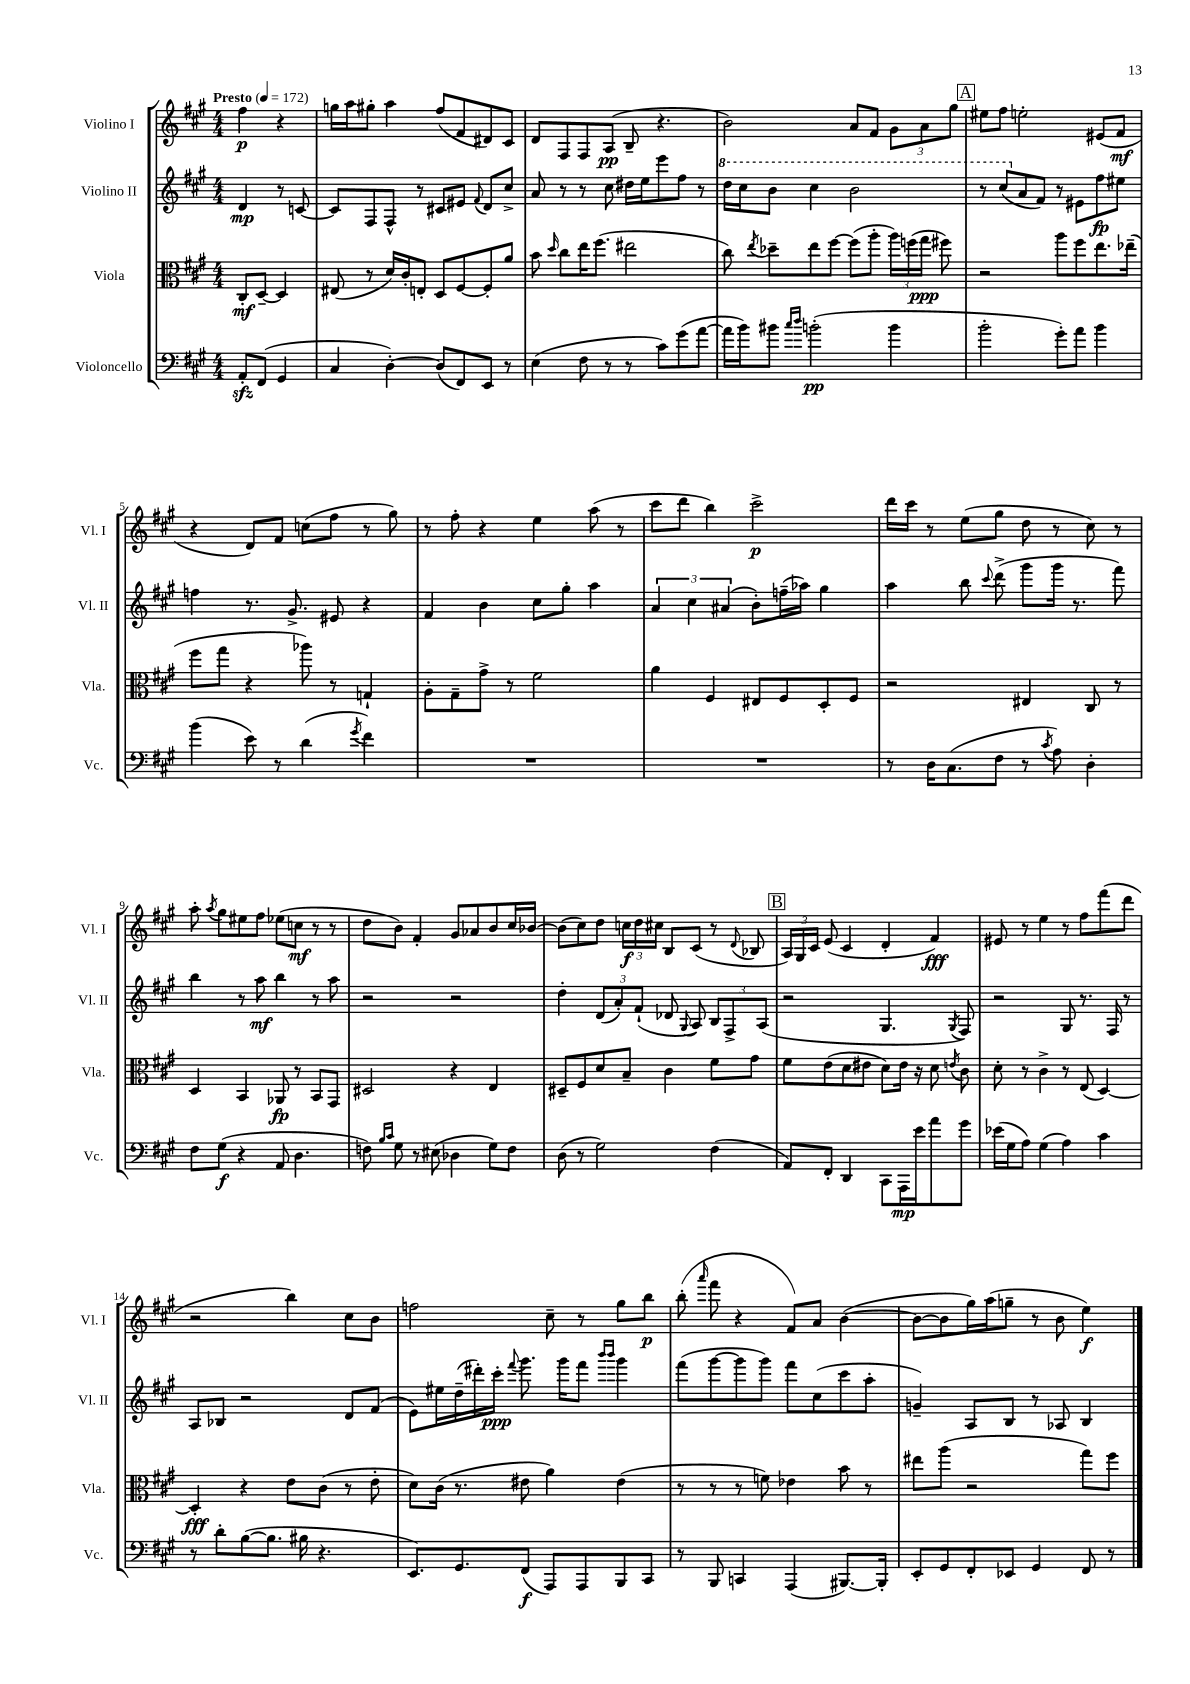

**kern	**kern	**kern	**kern
*staff4	*staff3	*staff2	*staff1
*clefF4	*clefC3	*clefG2	*clefG2
*k[f#c#g#]	*k[f#c#g#]	*k[f#c#g#]	*k[f#c#g#]
*M4/4	*M4/4	*M4/4	*M4/4
*MM172	*MM172	*MM172	*MM172
8AA'/L	8C#'/L	4d/	4ff#\
(8FF#/J	[8D~/J	.	.
4GG#/	4D/]	8r	4r
.	.	[8c/	.
=	=	=	=
4C#/	(8E#/	8c/]L	16gg\LL
.	.	.	16aa\J
.	8r	8F#/	8gg#'\J
[4D'\)	16d/LL)	8F#^^/J	4aa\
.	16c#'/J	.	.
.	8E'/J	8r	.
(8D/]L	8D/L	8c#/L	(8ff#/L
8FF#/)	[8F#/	8e#/J	8f#/
.	.	8qqf#/	.
8EE/J	8F#'/]	8d/L	8d#/)
8r	8a/J	8cc#^/J	8c#/J
=	=	=	=
(4E\	8b\	8a/	8d/L
.	16qqdd/	.	.
.	8cc#\L	8r	8F#/
8F#\	16ee\K	8r	8F#/
.	(8.ff#\J	.	.
8r	.	8cc#\	(8A/J
8r	2ee#\	16dd#\LL	8B~/
.	.	16ee\J	.
8c#\L)	.	8eee\	4.r
(8g#\	.	8ff#\J	.
[8a\J	.	8r	.
=	=	=	=
16a\]LL	8cc#\)	16ddd\LL	2b\)
16b\J)	.	16ccc#\J	.
.	8qee/	.	.
8b#\J	8dd-~\L	8bb\J	.
16qqcc#/LL	.	.	.
16qqdd/JJ	.	.	.
(2b'\	8ee\	4ccc#\	.
.	[8ff#\J	.	.
.	(8ff#\]L	2bb\	8a/L
.	8aa'\J	.	8f#/J
4b\	24aa\LL)	.	12g#\L
.	(24ff\	.	.
.	24gg#\JJ	.	12a\
.	8ff#\)	.	.
.	.	.	12gg#\J
=	=	=	=
2b'\	2r	8r	8ee#\L
.	.	(8ccc#/L	8ff#\J
.	.	8a/	2ee'\
.	.	8f#/J)	.
8g#'\L)	8aa\L	8r	.
8a\J	8ff#\	8e#\L	.
4b\	8.ee\	8ff#\	(8e#/L
.	.	8ee#\J	8f#/J
.	(16ee-~\Jk	.	.
=	=	=	=
(4b\	8ff#\L	4ff\	4r
.	8gg#\J	.	.
8e\)	4r	8.r	8d/L)
8r	.	.	8f#/J
.	.	8.g#^/	.
(4d\	8aa-\)	.	(8cc\L
.	8r	8e#/	8ff#\J
8qg#/	.	.	.
4f#\)	4G`/	4r	8r
.	.	.	8gg#\)
=	=	=	=
1r	8A'\L	4f#/	8r
.	8G#~\	.	8ff#'\
.	8g#^\J	4b\	4r
.	8r	.	.
.	2f#\	8cc#\L	4ee\
.	.	8gg#'\J	.
.	.	4aa\	(8aa\
.	.	.	8r
=	=	=	=
1r	4a\	6a/	8ccc#\L
.	.	.	8ddd\J
.	.	6cc#\	.
.	4F#/	.	4bb\)
.	.	(6a#/	.
.	8E#/L	8b'\L)	2ccc#^\
.	8F#/	(16ff~\L	.
.	.	16aa-\JJ)	.
.	8D'/	4gg#\	.
.	8F#/J	.	.
=	=	=	=
8r	2r	4aa\	16ddd\LL
.	.	.	16ccc#\JJ
16D\LK	.	.	8r
(8.C#\	.	.	.
.	.	8bb\	(8ee\L
.	.	8qqccc#/	.
8F#\J	.	(8ddd^\	8gg#\J
8r	4E#/	8ggg#\L	8dd\
8qc#/	.	.	.
8A\)	.	16ggg#\Jk	8r
.	.	8.r	.
4D'\	8C#/	.	8cc#\)
.	8r	8fff#\)	8r
=	=	=	=
8F#\L	4D/	4bb\	8aa'\
.	.	.	8qaa/
(8G#\J	.	.	8gg#\L
4r	4BB/	8r	8ee#\
.	.	8aa\	8ff#\J
8AA/	8AA-/	4bb\	(8ee-\L
4.D\	8r	.	8cc\J
.	8BB/L	8r	8r
.	8GG#/J	8aa\	8r
=	=	=	=
8F\)	2D#/	2r	8dd\L
16qqB/LL	.	.	.
16qqc#/JJ	.	.	.
8G#\	.	.	8b\J)
8r	.	.	4f#'/
(8E#\	.	.	.
4D-\	4r	2r	8g#/L
.	.	.	8a-/
8G#\L)	4E/	.	8b/
8F\J	.	.	16cc#/L
.	.	.	[16b-/JJ
=	=	=	=
(8D\	8D#~/L	4dd'\	(8b-\]L
8r	8F#/	.	8cc#\)
2G#\)	8d/	(12d/L	8dd\J
.	.	12a'/)	.
.	8B~/J	.	24cc\LL
.	.	(12f#`/J	24dd\
.	.	.	24cc#\JJ
.	4c#\	8d-/	8B/L
.	.	8qqG#/	.
.	.	8A/)	(8c#/J
(4F#\	8f#\L	12B/L	8r
.	.	12F#^/	.
.	.	.	8qqd/
.	8g#\J	.	8B-/
.	.	(12A/J	.
=	=	=	=
8AA/L)	8f#\L	2r	24A/LL)
.	.	.	24G#/
.	.	.	24c#/JJ
8FF#'/J	(8e\	.	(8e/
4DD/	8d\	.	4c#/
.	8e#\J	.	.
8CC#\L	8d\L)	4.G#/	4d'/
16AAA\L	16e#\Jk	.	.
16e\J	16r	.	.
8a\	8d\	.	4f#/)
.	8qe/	8qG#/	.
8g#\J	8c#\	8F#/)	.
=	=	=	=
(16e-\LL	8d'\	2r	8e#/
16G#\J	.	.	.
8A\J)	8r	.	8r
(4G#\	4c#^\	.	4ee\
4A\)	8r	8G#/	8r
.	(8E/	8.r	8ff#\L
4c#\	[4D/)	.	(8fff#\
.	.	16F#/	.
.	.	8r	8ddd\J
=	=	=	=
8r	4D'/]	8A/L	2r
8d'\L	.	8B-/J	.
([8B\	4r	2r	.
8.B\]J	.	.	.
.	8e\L	.	4bb\)
16B#\	.	.	.
4.r	(8c#\J	.	.
.	8r	8d/L	8cc#\L
.	8e'\	(8f#/J	8b\J
=	=	=	=
8.EE/L)	8d\L)	8e\L)	2ff\
.	(16c#\Jk	16ee#\L	.
8.GG#/	8.r	(16dd~\	.
.	.	16ddd#'\)	.
.	.	16ccc#'\JJ	.
.	.	8qqfff#/	.
(8FF#/J	8e#\	8.ggg#\	.
8AAA/L)	4a\)	.	8cc#~\
.	.	16ggg#\LK	.
8AAA/	.	8fff#\J	8r
.	.	16qqbbb/LL	.
.	.	16qqbbb/JJ	.
8BBB/	(4e#\	4ggg#\	8gg#\L
8CC#/J	.	.	8bb\J
=	=	=	=
8r	8r	(8fff#\L	(8bb'\
.	.	.	16qqaaa/
8BBB/	8r	[8ggg#\	8fff#\
4CC/	8r	8ggg#\]	4r
.	8f\)	8ggg#\J)	.
(4AAA/	4e-\	8fff#\L	8f#/L)
.	.	(8cc#\	8a/J
[8.BBB#/L)	8b\	8ccc#\	([4b\
.	8r	8aa'\J	.
16BBB#'/]Jk	.	.	.
=	=	=	=
8EE'/L	8ee#\L	4g~/)	8b\_L
8GG#/	(8aa\J	.	8b\]
8FF#'/	2r	8A/L	16gg#\L)
.	.	.	(16aa\J
8EE-/J	.	8B/J	8gg~\J
4GG#/	.	8r	8r
.	.	8A-/	8b\
8FF#/	8gg#\L)	4B/	4ee\)
8r	8ff#\J	.	.
==	==	==	==
*-	*-	*-	*-
